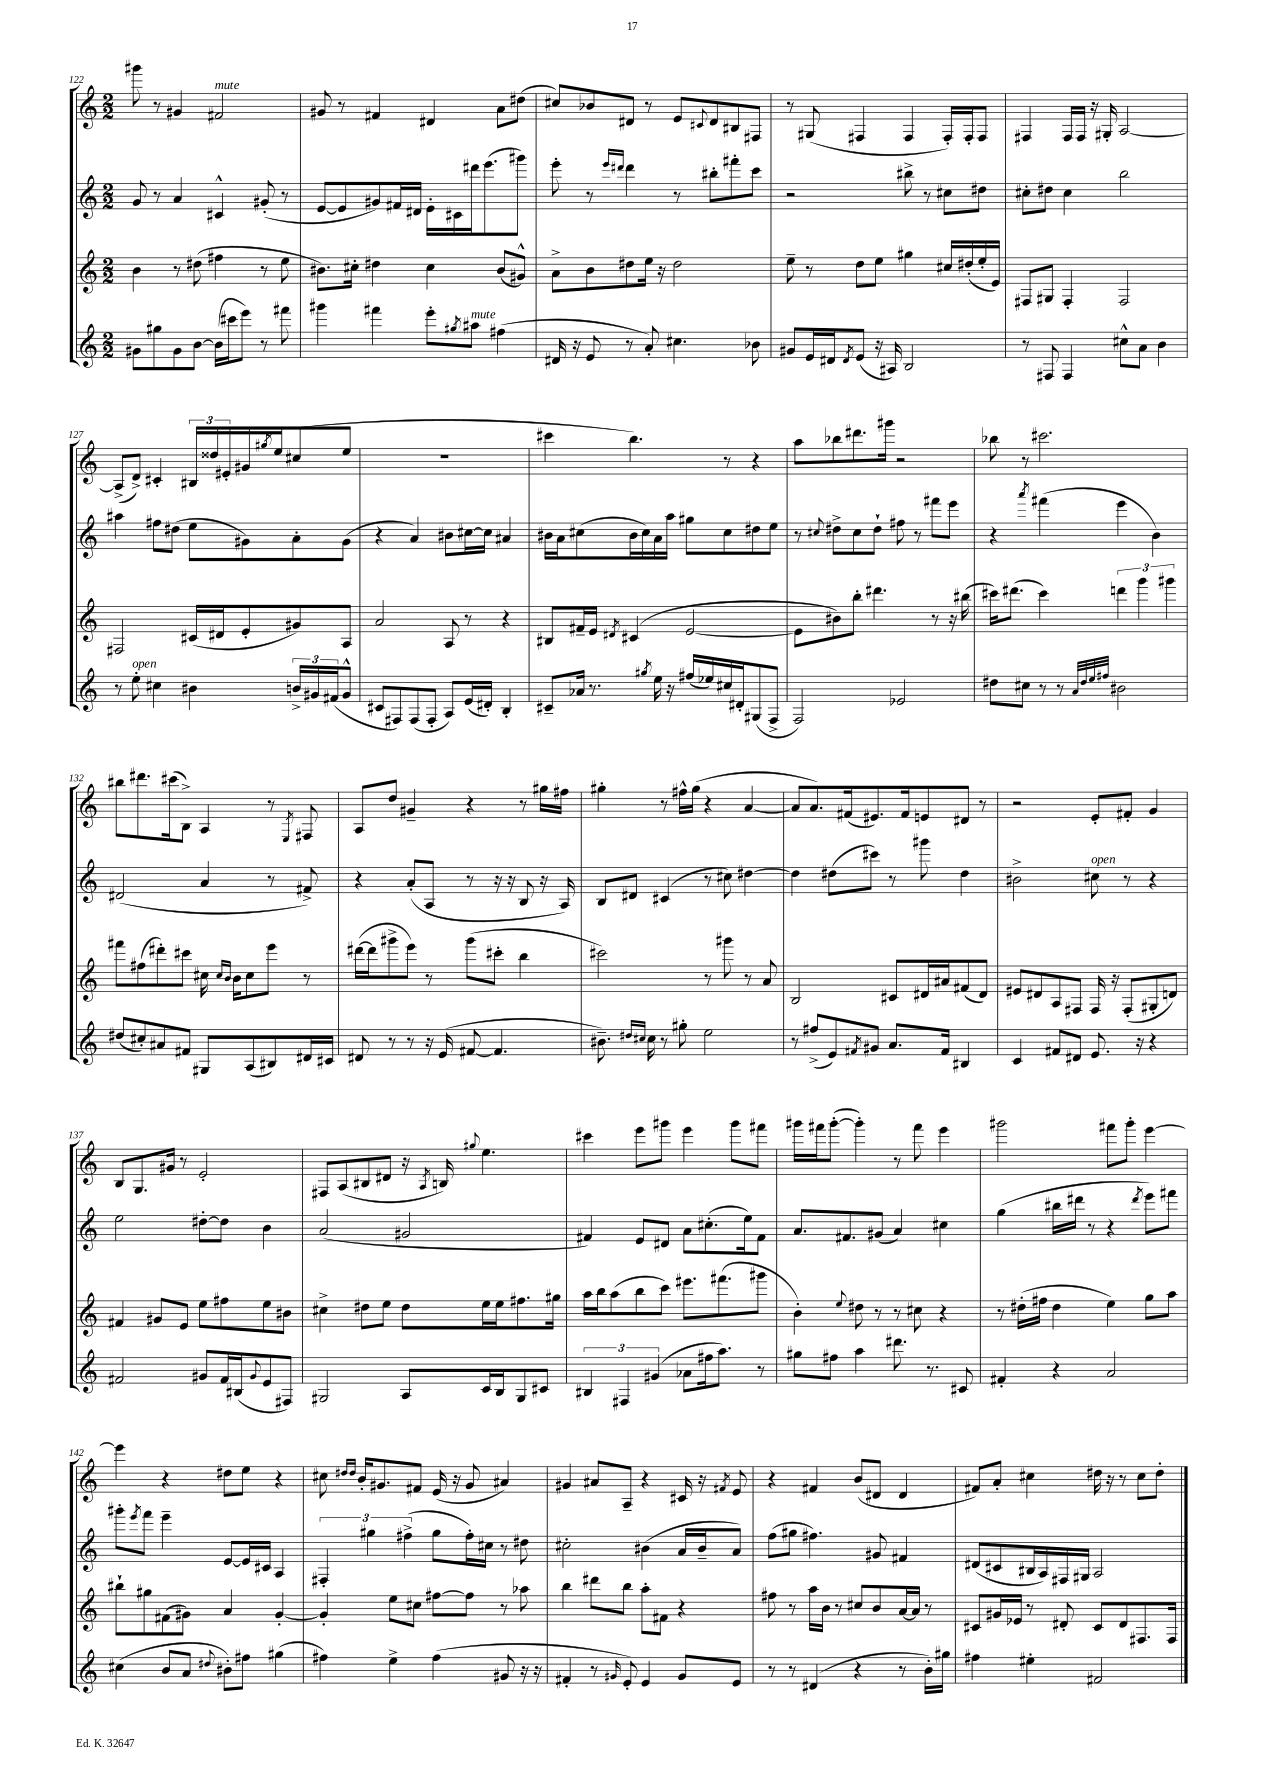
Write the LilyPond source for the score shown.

<<
\new StaffGroup <<
\new Staff = "s0" {
    \clef treble \key c \major \numericTimeSignature \time 2/2
    gis'''8 r8 gis'4 fis'2^\markup { \italic "mute" } |
    gis'8 r8 fis'4 dis'4 a'8 dis''8( |
    cis''8) bes'8 dis'8 r8 e'8 \appoggiatura { cis'8 } dis'8 bis8 fis8 |
    r8 gis8( fis4 fis4 fis16-.) fis16-. fis8 |
    fis4 fis16 fis16 r16 gis16-. a2~ |
    a8->( d'8->) cis'4-. \tuplet 3/2 { bis16 disis''16 eis'16-. } gis'16 \acciaccatura { gis''8 } e''16 cis''8( e''8 |
    R1 |
    cis'''4 b''4.) r8 r4 |
    a''8 bes''8 dis'''8. gis'''16 r2 |
    bes''8 r8 cis'''2. |
    bis''8 dis'''8. cis'''16( b8->) a4 r8 \acciaccatura { e8 } fis8 |
    a8 d''8 gis'4-- r4 r8 gis''16 fis''16 |
    gis''4-. r8 fis''16-^ gis''16( r4 a'4~ |
    a'8 a'8.) fis'16( eis'8.) fis'16 e'8 dis'8 r8 |
    r2 e'8-. fis'8-. g'4 |
    b8 g8. gis'16 r8 e'2-. |
    fis8 a8( bis8 dis'8 r16 \acciaccatura { a8 } b16) \appoggiatura { gis''8 } e''4. |
    cis'''4 e'''8 gis'''8 e'''4 gis'''8 fis'''8 |
    gis'''16 fis'''16 gis'''8~-.( gis'''4-.) r8 fis'''8 e'''4 |
    gis'''2 fis'''8 gis'''8-. e'''4~ |
    e'''4 r4 dis''8 e''8 r4 |
    cis''8 \grace { dis''16 dis''16 } b'16-. gis'8. fis'8 e'16( r16 gis'8 ais'4) |
    gis'4 ais'8 a8-- r4 cis'16 r16 \acciaccatura { fis'8 } e'8 |
    r4 fis'4 b'8( dis'8 dis'4 |
    fis'8) a'8-. cis''4 dis''16 r16 r8 cis''8 dis''8-. \bar "|." |
}
\new Staff = "s1" {
    \clef treble \key c \major \numericTimeSignature \time 2/2
    g'8 r8 a'4 cis'4-^ gis'8-.( r8 |
    e'8~ e'8 gis'8) fis'16 dis'16 e'16-. cis'16 dis'''16 e'''8.( gis'''8) |
    e'''8-. r8 \grace { e'''16 dis'''16 } dis'''4 r8 bis''8-. fis'''8-. c'''8 |
    r2 bis''8-> r8 cis''8 dis''8 |
    cis''8-. dis''8 cis''4 b''2 |
    ais''4 fis''8 dis''8( e''8 gis'8) a'8-. gis'8( |
    r4 a'4) bis'8 cis''16~ cis''16 ais'4 |
    bis'16 a'16 cis''8( bis'16 cis''16) a'16 a''16 gis''8 cis''8 dis''8 e''8 |
    r8 \appoggiatura { cis''8 } dis''8-> cis''8 dis''8-! fis''8 r8 fis'''8 e'''8 |
    r4 \acciaccatura { a'''8 } fis'''4( e'''4 b'4) |
    dis'2( a'4 r8 fis'8->) |
    r4 a'8-.( a8 r8 r16 r16 b8 r16 a16) |
    b8 dis'8 cis'4( r8 cis''8) dis''4~ |
    dis''4 dis''8( cis'''8) r8 gis'''8 dis''4 |
    bis'2-> cis''8^\markup { \italic "open" } r8 r4 |
    e''2 dis''8~-. dis''8 b'4 |
    a'2( gis'2 |
    fis'4) e'8 dis'8 a'8 cis''8.-.( e''16) fis'8 |
    a'8. fis'8. gis'8( a'4) cis''4 |
    g''4( bis''16 dis'''16 r8 r4 \acciaccatura { dis'''8 } e'''8) fis'''8 |
    gis'''8-. \acciaccatura { e'''8 } f'''8 e'''4-- e'8~ e'16 cis'16 a4 |
    \tuplet 3/2 { fis4-. gis''4 fis''4->( } gis''8 fis''16-.) cis''16 r8 dis''8 |
    cis''2-. bis'4( a'16 bis'16-- a'8) |
    f''8( gis''8 fis''4.) gis'8 fis'4 |
    dis'8( cis'8 bis16 a16) fis16 gis16 a2 \bar "|." |
}
\new Staff = "s2" {
    \clef treble \key c \major \numericTimeSignature \time 2/2
    b'4 r8 dis''8( fis''4 r8 e''8 |
    bis'8.) cis''16-. dis''4 cis''4 bis'8( gis'8-^) |
    a'8-> b'8 dis''8 e''16 r16 dis''2 |
    e''8-- r8 d''8 e''8 gis''4 cis''16 dis''16-.( e''16-. e'16) |
    fis8 gis8 fis4-. fis2 |
    fis2 cis'16( dis'16 e'8-. gis'8) a8 |
    a'2 a8 r8 r4 |
    bis8 fis'16-- e'16 \acciaccatura { dis'8 } cis'4( e'2~ |
    e'8 bis'8) b''8-. dis'''4. r8 r16 bis''16( |
    cis'''16) dis'''8.( cis'''4) \tuplet 3/2 { d'''4 g'''4 gis'''4 } |
    fis'''8 fis''8( dis'''8-.) cis'''8 cis''16 \grace { cis''16 b'16 } b'16 cis''8 e'''8 r8 |
    dis'''16~( dis'''16 gis'''8-> e'''8) r8 gis'''8( cis'''8-. b''4 |
    cis'''2) r8 gis'''8 r8 a'8 |
    b2 cis'8 dis'16 ais'16 fis'8( dis'8) |
    eis'8 dis'8 a8 fis8 fis16 r16 fis8-.( gis8-. d'8) |
    fis'4 gis'8 e'8 e''8 fis''8 e''8 bis'8 |
    cis''4-> dis''8 e''8 dis''8 e''16 e''16 fis''8. gis''16 |
    a''16 b''16 a''8( b''8 c'''8) eis'''8. fis'''8.( gis'''8 |
    b'4-.) \appoggiatura { e''8 } dis''8 r8 r8 cis''8 r4 |
    r8 dis''16-.( fis''16 dis''4 e''4) g''8 a''8 |
    bis''8-! gis''8 fis'8( gis'8) a'4 gis'4~-. |
    gis'4-. e''8 cis''8 fis''8~ fis''8 r8 aes''8 |
    b''4 dis'''8 b''8 a''8-. fis'8 r4 |
    fis''8 r8 a''16 b'16 r8 cis''8 b'8 a'16~ a'16 r8 |
    cis'8 gis'16 ees'16 r8 dis'8-. cis'8 dis'8 fis8. fis16 \bar "|." |
}
\new Staff = "s3" {
    \clef treble \key c \major \numericTimeSignature \time 2/2
    gis'8 gis''8 gis'8 b'8~ b'16( cis'''16 e'''8) r8 fis'''8 |
    gis'''4 fis'''4 e'''8-. \acciaccatura { gis''8 } ais''8^\markup { \italic "mute" } fis''4( |
    dis'16 r16 e'8 r8 a'8-.) cis''4. bes'8 |
    gis'8 e'16 dis'16 \acciaccatura { dis'8 } e'8( r16 ais16) b2 |
    r8 fis8 fis4 cis''8-^ a'8 b'4 |
    r8 e''8-.^\markup { \italic "open" } cis''4 bis'4 \tuplet 3/2 { b'16-> gis'16 fis'16( } gis'8-^ |
    cis'8 fis8) fis8( fis8-. a8) e'16( dis'16-.) b4-. |
    cis'8-- aes'16 r8. \acciaccatura { gis''8 } e''16 r16 fis''16( ees''16) cis''16 dis'16-. gis8( f8-> |
    f2) ees'2 |
    dis''8 cis''8 r8 r8 \grace { a'32 dis''32 e''32 fis''32 } bis'2 |
    dis''8( cis''8-.) ais'8 fis'8 gis8 a8( bis8) dis'16 cis'16 |
    dis'8 r8 r8 r16 e'16( fis'8~ fis'4. |
    bis'8.--) \grace { dis''16 cis''16 } cis''16 r8 gis''8-. e''2 |
    r8 fis''8->( e'8) \acciaccatura { fis'8 } gis'8 a'8. fis'16 bis4 |
    c'4 fis'8 dis'8 e'8. r16 r4 |
    fis'2 gis'8 fis'16 bis16( \appoggiatura { gis'8 } e'8 fis8) |
    gis2 a8 c'16 b16 gis8 cis'8 |
    \tuplet 3/2 { bis4 fis4 gis'4( } aes'8 fis''16 a''8.) r8 |
    gis''8 fis''8 a''4 dis'''8. r8. cis'8 |
    fis'4-. r4 a'2 |
    cis''4( b'8 a'8 \appoggiatura { dis''8 } bis'8-.) fis''8 gis''4( |
    fis''4) e''4-> fis''4( gis'8 r16 r16 |
    fis'4-. r8 \grace { gis'16 } e'8-.) e'4 gis'8 e'8 |
    r8 r8 dis'4( r4 r8 b'16-.) gis''16 |
    fis''4 eis''4-. fis'2 \bar "|." |
}
>>
>>
\layout { \context { \Score currentBarNumber = #122 } }
